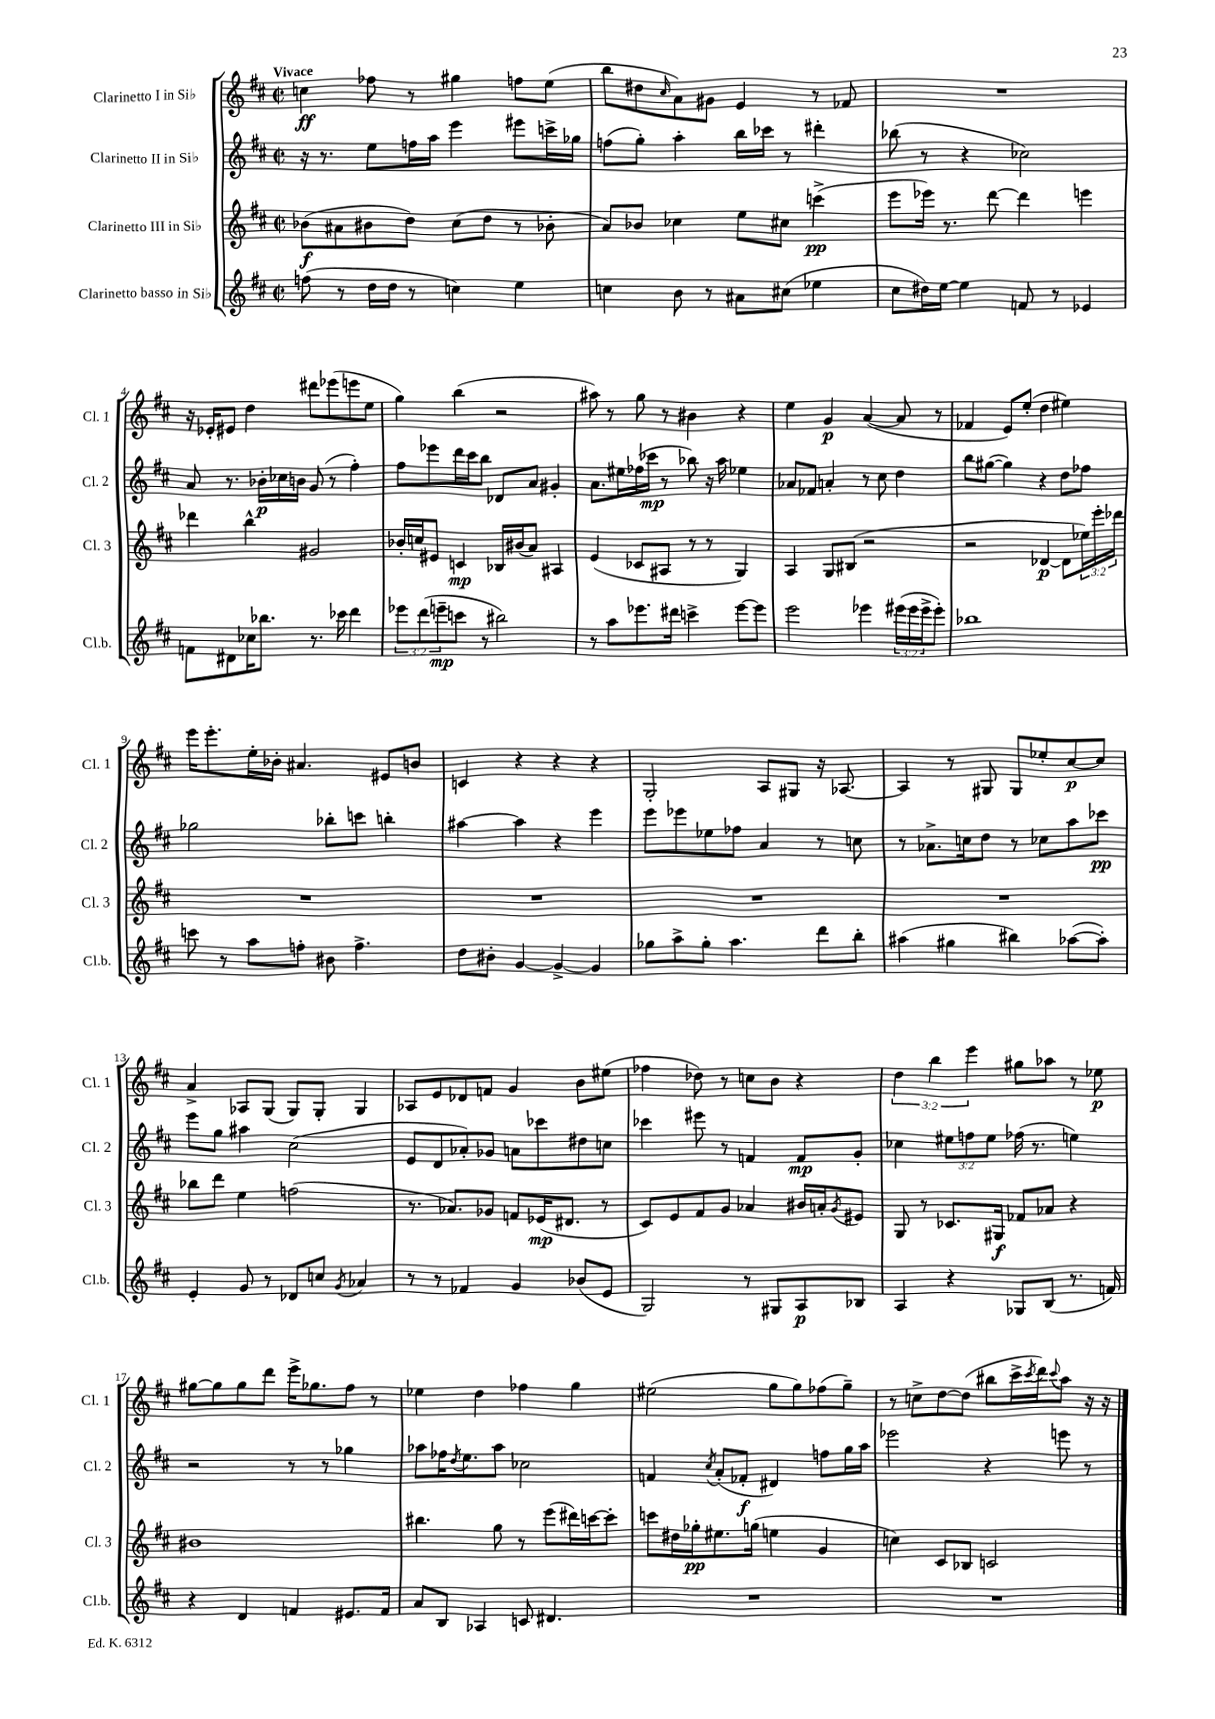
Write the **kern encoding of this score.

**kern	**dynam	**kern	**dynam	**kern	**dynam	**kern	**dynam
*part4	*part4	*part3	*part3	*part2	*part2	*part1	*part1
*staff4	*staff4	*staff3	*staff3	*staff2	*staff2	*staff1	*staff1
*I"Clarinetto basso in Si♭	*	*I"Clarinetto III in Si♭	*	*I"Clarinetto II in Si♭	*	*I"Clarinetto I in Si♭	*
*I'Cl.b.	*	*I'Cl. 3	*	*I'Cl. 2	*	*I'Cl. 1	*
*clefG2	*	*clefG2	*	*clefG2	*	*clefG2	*
*k[f#c#]	*	*k[f#c#]	*	*k[f#c#]	*	*k[f#c#]	*
*M2/2	*	*M2/2	*	*M2/2	*	*M2/2	*
*met(c|)	*	*met(c|)	*	*met(c|)	*	*met(c|)	*
=1	=1	=1	=1	=1	=1	=1	=1
!	!	!	!	!	!	!LO:TX:a:B:t=Vivace	!
(8ffn\	.	(8b-X\L	f	16r	.	4ccn\	ff
.	.	.	.	8.r	.	.	.
8r	.	8a#X\	.	.	.	.	.
16dd\LL	.	8b#X\	.	8ee\L	.	8ff-X\	.
16dd\JJ	.	.	.	.	.	.	.
8r	.	8dd\J)	.	16ffn\L	.	8r	.
.	.	.	.	16aa\JJ	.	.	.
4ccn\)	.	(8cc#\L	.	4eee\	.	4gg#X\	.
.	.	8dd\J	.	.	.	.	.
4ee\	.	8r	.	8eee#X\L	.	8ffn\L	.
.	.	8b-X'\	.	16cccn^\L	.	(8ee\J	.
.	.	.	.	16gg-X\JJ	.	.	.
=2	=2	=2	=2	=2	=2	=2	=2
4ccn\	.	8a/L)	.	(8ffn\L	.	8bb\L	.
.	.	8b-X/J	.	8gg'\J)	.	8dd#X\	.
.	.	.	.	.	.	16qqcc#/	.
8b\	.	4cc-X\	.	4aa'\	.	8a\)	.
8r	.	.	.	.	.	8g#X\J	.
8a#X\L	.	8ee\L	.	16bb\LL	.	4e/	.
.	.	.	.	16ccc-X\JJ	.	.	.
(8cc#X\J	.	8cc#X\J	.	8r	.	.	.
4ee-X\	.	(4cccn^\	pp	4ddd#X'\	.	8r	.
.	.	.	.	.	.	8f-X/	.
=3	=3	=3	=3	=3	=3	=3	=3
8cc#\L	.	8eee\L	.	(8bb-X\	.	1r	.
16dd#X\L)	.	16eee-X\Jk)	.	8r	.	.	.
[16ee\JJ	.	8.r	.	.	.	.	.
4ee\]	.	.	.	4r	.	.	.
.	.	[8ddd\	.	.	.	.	.
8fn/	.	4ddd\]	.	2cc-X\)	.	.	.
8r	.	.	.	.	.	.	.
4e-X/	.	4eeen\	.	.	.	.	.
!!LO:LB:g=z
=4	=4	=4	=4	=4	=4	=4	=4
8fn\L	.	4ddd-X\	.	8a/	.	16r	.
.	.	.	.	.	.	16e-X'/KL	.
8d#X\	.	.	.	8.r	.	8e#X/J	.
16cc-X\K	.	4bb^^\	.	.	.	4dd\	.
8.bb-X\J	.	.	.	16b-X'\LL	p	.	.
.	.	.	.	16cc-X\	.	.	.
.	.	.	.	16bn\JJ	.	.	.
8.r	.	2g#X/	.	(8g/	.	8ddd#X\L	.
.	.	.	.	8r	.	(8eee-X\	.
16ccc-X\	.	.	.	.	.	.	.
4ddd\	.	.	.	4ff#'\)	.	8eeen\	.
.	.	.	.	.	.	8ee\J	.
=5	=5	=5	=5	=5	=5	=5	=5
12eee-X\L	.	16b-X'/LL	.	8ff#\L	.	4gg\)	.
.	.	16ccn/J	.	.	.	.	.
(12ddd\	.	.	.	.	.	.	.
.	.	8e#X/J	.	8eee-X\	.	.	.
12eeen~\	mp	.	.	.	.	.	.
8cccn\J	.	4cn/	mp	16ddd\L	.	(4bb\	.
.	.	.	.	16ccc#\J	.	.	.
8r	.	.	.	8bb\J	.	.	.
2bb#X\)	.	16B-X/LL	.	8d-X/L	.	2r	.
.	.	(16b#X/J	.	.	.	.	.
.	.	8a/J)	.	8a/J	.	.	.
.	.	4A#X/	.	4g#X'/	.	.	.
=6	=6	=6	=6	=6	=6	=6	=6
8r	.	(4e/	.	8.a\L	.	8aa#X\)	.
8aa\L	.	.	.	.	.	8r	.
.	.	.	.	16ee#X\L	.	.	.
8.eee-X\	.	8c-X/L	.	(16ff-X\	.	8gg\	.
.	.	.	.	16ccc-X\JJ	mp	.	.
.	.	8A#X/J	.	8r	.	8r	.
16ddd#X\Jk	.	.	.	.	.	.	.
4cccn^\	.	8r	.	8bb-X\)	.	4b#X\	.
.	.	8r	.	16r	.	.	.
.	.	.	.	16aa\	.	.	.
[8eee-\L	.	4G/)	.	4ee-X\	.	4r	.
8eee-\J]	.	.	.	.	.	.	.
=7	=7	=7	=7	=7	=7	=7	=7
2eee\	.	4A/	.	8a-X/L	.	4ee\	.
.	.	.	.	8f-X/J	.	.	.
.	.	8G/L	.	4an'/	.	4g/	p
.	.	(8B#X/J	.	.	.	.	.
4eee-X\	.	2r	.	8r	.	([4a/	.
.	.	.	.	8cc#\	.	.	.
(24eee#X\LL	.	.	.	4dd\	.	8a/]	.
24eee#\	.	.	.	.	.	.	.
24eee#^\J	.	.	.	.	.	.	.
8eee#'\J)	.	.	.	.	.	8r	.
=8	=8	=8	=8	=8	=8	=8	=8
1bb-X	.	2r	.	8bb\L	.	4f-X/	.
.	.	.	.	([8gg#X\J	.	.	.
.	.	.	.	4gg#\])	.	8e/L)	.
.	.	.	.	.	.	(8ee'/J	.
.	.	[4d-X/	p	4r	.	4dd\	.
.	.	8d-\L]	.	8dd\L	.	4ee#X\)	.
.	.	24ee-X\L)	.	8ff-X\J	.	.	.
.	.	24eee'\	.	.	.	.	.
.	.	24ddd-X\JJ	.	.	.	.	.
!!LO:LB:g=z
=9	=9	=9	=9	=9	=9	=9	=9
8cccn\	.	1r	.	2gg-X\	.	16eee\KL	.
.	.	.	.	.	.	8.eee'\	.
8r	.	.	.	.	.	.	.
8aa\L	.	.	.	.	.	16ee'\L	.
.	.	.	.	.	.	16b-X'\JJ	.
8ffn'\J	.	.	.	.	.	4.a#X/	.
8b#X\	.	.	.	8bb-X'\L	.	.	.
4.ff^\	.	.	.	8cccn\J	.	.	.
.	.	.	.	4bbn'\	.	8e#X/L	.
.	.	.	.	.	.	8bn/J	.
=10	=10	=10	=10	=10	=10	=10	=10
8dd\L	.	1r	.	[4aa#X\	.	4cn/	.
8b#X'\J	.	.	.	.	.	.	.
[4g/	.	.	.	4aa#\]	.	4r	.
4g^/_	.	.	.	4r	.	4r	.
4g/]	.	.	.	4eee\	.	4r	.
=11	=11	=11	=11	=11	=11	=11	=11
8gg-X\L	.	1r	.	8eee\L	.	2G'/	.
8aa^\	.	.	.	8eee-X\	.	.	.
8gg-'\J	.	.	.	8ee-X\	.	.	.
4.aa\	.	.	.	8ff-X\J	.	.	.
.	.	.	.	4a/	.	8A/L	.
.	.	.	.	.	.	8G#X/J	.
8ddd\L	.	.	.	8r	.	16r	.
.	.	.	.	.	.	[8.A-X/	.
8bb'\J	.	.	.	8ccn\	.	.	.
=12	=12	=12	=12	=12	=12	=12	=12
(4aa#X\	.	1r	.	8r	.	4A-/]	.
.	.	.	.	8.a-X^\L	.	.	.
4gg#X\	.	.	.	.	.	8r	.
.	.	.	.	16ccn\k	.	.	.
.	.	.	.	8dd\J	.	8G#X/	.
4bb#X\)	.	.	.	8r	.	8G#/L	.
.	.	.	.	8cc-X\L	.	8ee-X'/	.
([8aa-X\L	.	.	.	8aa\	.	[8cc#/	p
8aa-'\J])	.	.	.	8ccc-X\J	pp	8cc#/J]	.
!!LO:LB:g=z
=13	=13	=13	=13	=13	=13	=13	=13
4e'/	.	8bb-X\L	.	8eee\L	.	4a^/	.
.	.	8ddd\J	.	8gg\J	.	.	.
8g/	.	4ee\	.	4aa#X\	.	8A-X/L	.
8r	.	.	.	.	.	(8G/J	.
8d-X/L	.	(2ffn\	.	(2cc#\	.	8G/L)	.
8ccn/J	.	.	.	.	.	8G'/J	.
8qg/	.	.	.	.	.	.	.
4a-X/	.	.	.	.	.	4G/	.
=14	=14	=14	=14	=14	=14	=14	=14
8r	.	8.r	.	8e/L	.	8A-X/L	.
8r	.	.	.	8d/	.	8e/	.
.	.	8.a-X/L)	.	.	.	.	.
4f-X/	.	.	.	8a-X'/)	.	8d-X/	.
.	.	8g-X/J	.	8g-X/J	.	8fn/J	.
4g/	.	8fn/L	.	8an\L	.	4g/	.
.	.	(16e-X/K	mp	8ccc-X\	.	.	.
.	.	8.d#X/J	.	.	.	.	.
(8b-X/L	.	.	.	8dd#X\	.	8b\L	.
8e/J	.	8r	.	8ccn\J	.	(8ee#X\J	.
=15	=15	=15	=15	=15	=15	=15	=15
2G/)	.	8c#/L)	.	4ccc-X\	.	4ff-X\	.
.	.	8e/	.	.	.	.	.
.	.	8f#/	.	8eee#X\	.	8dd-X\)	.
.	.	8g/J	.	8r	.	8r	.
8r	.	4a-X/	.	4fn/	.	8ccn\L	.
8G#X/L	.	.	.	.	.	8b\J	.
8A/	p	16b#X/LL	.	8f/L	mp	4r	.
.	.	16an'/J	.	.	.	.	.
.	.	8qg/	.	.	.	.	.
8B-X/J	.	8e#X/J	.	8g'/J	.	.	.
=16	=16	=16	=16	=16	=16	=16	=16
4A/	.	8G/	.	4cc-X\	.	6dd\	.
.	.	8r	.	.	.	.	.
.	.	.	.	.	.	6bb\	.
4r	.	8.c-X/L	.	12ee#X\L	.	.	.
.	.	.	.	12ffn\	.	6eee\	.
.	.	.	.	12ee#\J	.	.	.
.	.	16G#X/Jk	f	.	.	.	.
8G-X/L	.	8f-X/L	.	(16ff-X\	.	8gg#X\L	.
.	.	.	.	8.r	.	.	.
(8B/J	.	8a-X/J	.	.	.	8aa-X\J	.
8.r	.	4r	.	4een\)	.	8r	.
.	.	.	.	.	.	8ee-X\	p
16fn/)	.	.	.	.	.	.	.
!!LO:LB:g=z
=17	=17	=17	=17	=17	=17	=17	=17
4r	.	1b#X	.	2r	.	[8gg#X\L	.
.	.	.	.	.	.	8gg#\]	.
4d/	.	.	.	.	.	8gg#\	.
.	.	.	.	.	.	8ddd\J	.
4fn/	.	.	.	8r	.	16eee^\KL	.
.	.	.	.	.	.	8.gg-X\	.
.	.	.	.	8r	.	.	.
8.e#X/L	.	.	.	4gg-X\	.	8ff#\J	.
.	.	.	.	.	.	8r	.
16f/Jk	.	.	.	.	.	.	.
=18	=18	=18	=18	=18	=18	=18	=18
8a/L	.	4.bb#X\	.	8aa-X\L	.	4ee-X\	.
8B/J	.	.	.	16ff-X\K	.	.	.
.	.	.	.	8qdd/	.	.	.
.	.	.	.	8.ee\	.	.	.
4A-X/	.	.	.	.	.	4dd\	.
.	.	8gg\	.	8aa-\J	.	.	.
8cn/	.	8r	.	2cc-X\	.	4ff-X\	.
4.d#X/	.	(8eee\L	.	.	.	.	.
.	.	16ddd#X\L)	.	.	.	4gg\	.
.	.	[16cccn\J	.	.	.	.	.
.	.	8ccc'\J]	.	.	.	.	.
=19	=19	=19	=19	=19	=19	=19	=19
1r	.	8cccn\L	.	4fn/	.	(2ee#X\	.
.	.	16dd#X\L	.	.	.	.	.
.	.	16gg-X'\J	pp	.	.	.	.
.	.	.	.	8qcc#/	.	.	.
.	.	8.ee#X\	.	(8a'/L	.	.	.
.	.	.	.	8f-X'/J	f	.	.
.	.	(16ggn\Jk	.	.	.	.	.
.	.	4een\	.	4d#X/)	.	8gg\L	.
.	.	.	.	.	.	8gg\)	.
.	.	4g/	.	8ffn\L	.	(8ff-X\	.
.	.	.	.	16gg\L	.	8gg~\J)	.
.	.	.	.	16aa\JJ	.	.	.
=20	=20	=20	=20	=20	=20	=20	=20
1r	.	4ccn\)	.	2eee-X\	.	8r	.
.	.	.	.	.	.	8ccn^\L	.
.	.	8c#/L	.	.	.	[8dd\	.
.	.	8B-X/J	.	.	.	(8dd\J]	.
.	.	2cn/	.	4r	.	8bb#X\L	.
.	.	.	.	.	.	16ccc#^\L	.
.	.	.	.	.	.	8qccc#/	.
.	.	.	.	.	.	16ddd\J)	.
.	.	.	.	.	.	8qqccc#/	.
.	.	.	.	8eeen\	.	8aa\J	.
.	.	.	.	8r	.	16r	.
.	.	.	.	.	.	16r	.
==	==	==	==	==	==	==	==
*-	*-	*-	*-	*-	*-	*-	*-
